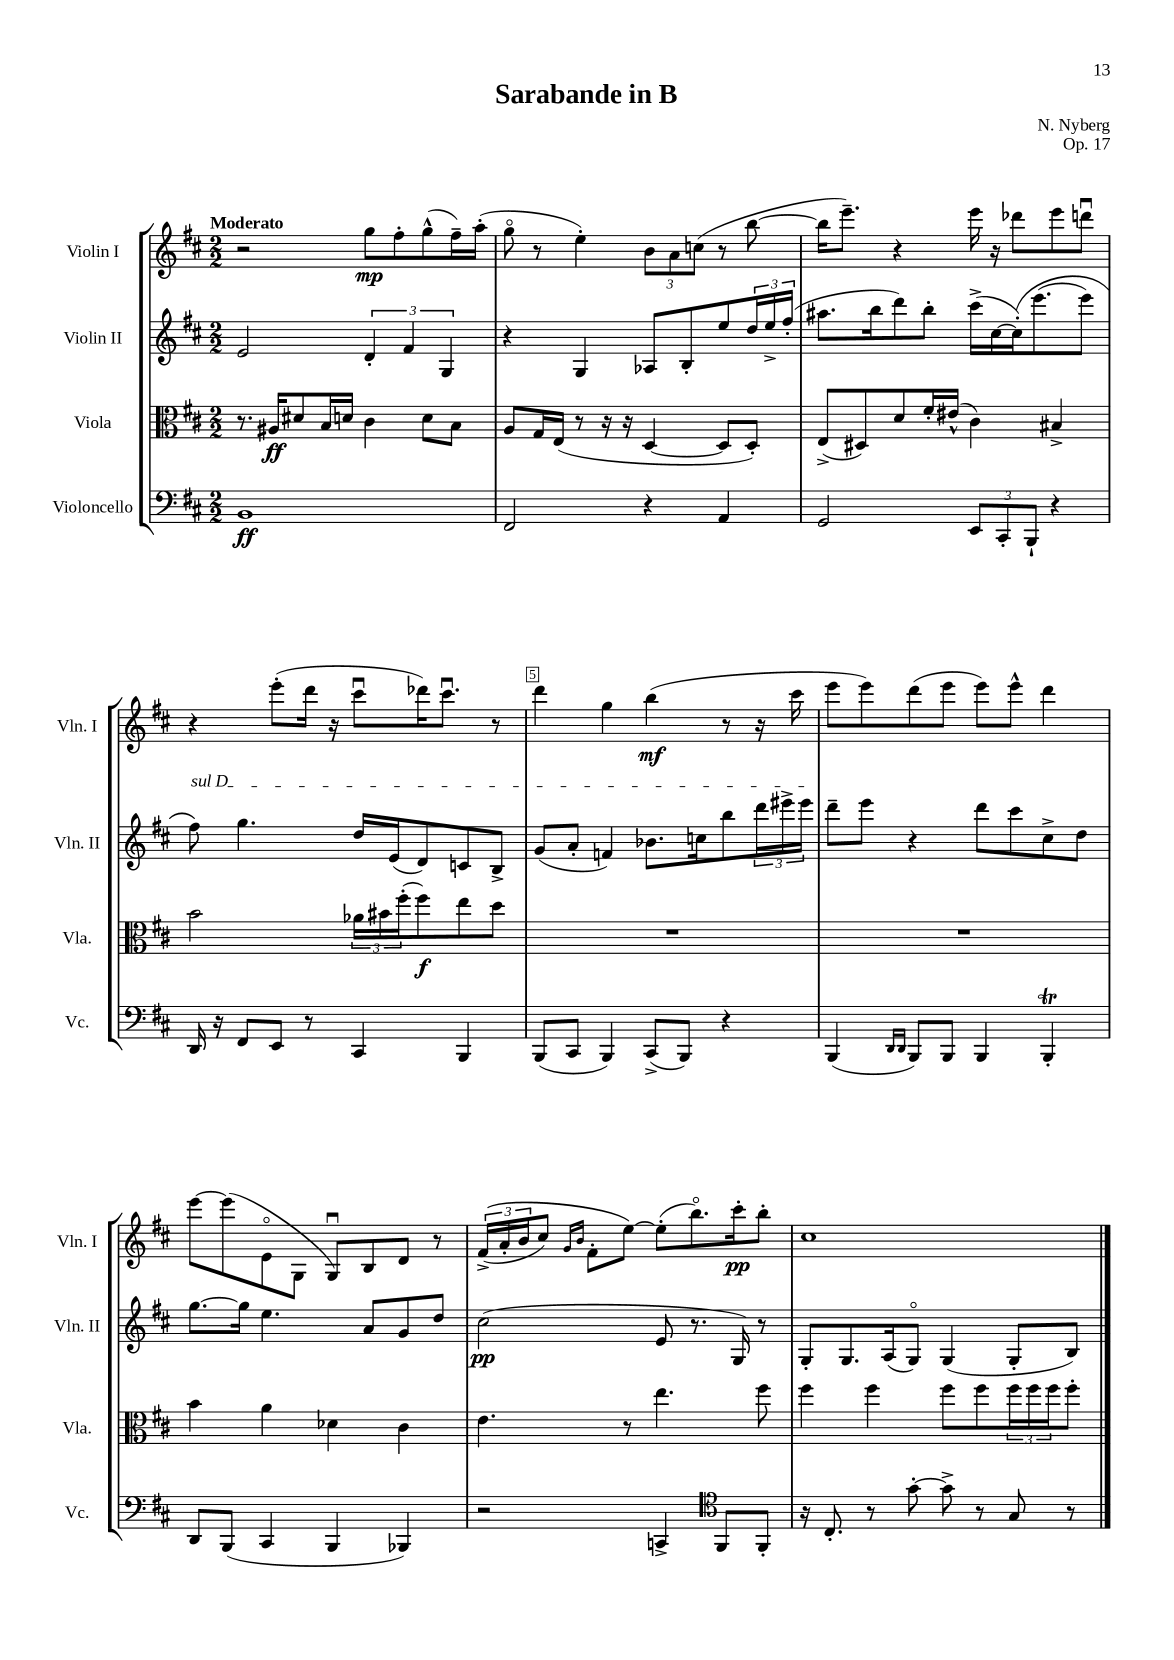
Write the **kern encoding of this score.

**kern	**kern	**kern	**kern
*staff4	*staff3	*staff2	*staff1
*clefF4	*clefC3	*clefG2	*clefG2
*k[f#c#]	*k[f#c#]	*k[f#c#]	*k[f#c#]
*M2/2	*M2/2	*M2/2	*M2/2
1BB	8.r	2e/	2r
.	16A#/LK	.	.
.	8d#/	.	.
.	16B/L	.	.
.	16d/JJ	.	.
.	4c#\	6d'/	8gg\L
.	.	.	8ff#'\
.	.	6f#/	.
.	8d\L	.	(8gg^^\
.	.	6G/	.
.	8B\J	.	16ff#~\L)
.	.	.	(16aa'\JJ
=	=	=	=
2FF#/	8A/L	4r	8ggo\
.	16G/L	.	8r
.	(16E/JJ	.	.
.	8r	4G/	4ee'\)
.	16r	.	.
.	16r	.	.
4r	[4D/	8A-/L	12b\L
.	.	.	12a\
.	.	8B'/	.
.	.	.	(12cc\J
4AA/	8D/]L	8ee/	8r
.	8D'/J)	24dd/L	[8bb\
.	.	24ee^/	.
.	.	(24ff#'/JJ	.
=	=	=	=
2GG/	(8E^/L	8.aa#\L	16bb\]LK
.	.	.	8.eee~\J)
.	8D#/)	.	.
.	.	16bb\k	.
.	8d/	8ddd\)	4r
.	16f#'/L	8bb'\J	.
.	(16e#^^/JJ	.	.
12EE/L	4c#\)	(16ccc#^\LL	16eee\
.	.	[16cc#\	16r
12CC#'/	.	.	.
.	.	&(16cc#'\]J)	8ddd-\L
12BBB`/J	.	.	.
.	.	(8.eee\	.
4r	4B#^/	.	8eee\
.	.	8eee\J)	8dddu\J
=	=	=	=
16DD/	2b\	8ff#\&)	4r
16r	.	.	.
8FF#/L	.	4.gg\	.
8EE/J	.	.	(8eee'\L
8r	.	.	16ddd\Jk
.	.	.	16r
4CC#/	24a-\LL	16dd/LL	8ccc#u\L
.	24b#\	.	.
.	.	(16e/J	.
.	(24ff#'\J	.	.
.	8ff#\)	8d/)	16ddd-\K)
.	.	.	8.ccc#u\J
4BBB/	8ee\	8c/	.
.	8dd\J	8B^/J	8r
=	=	=	=
(8BBB/L	1r	(8g/L	4ddd\
8CC#/J	.	8a'/J	.
4BBB/)	.	4f/)	4gg\
(8CC#^/L	.	8.b-\L	(4bb\
8BBB/J)	.	.	.
.	.	16cc\k	.
4r	.	8bb\	8r
.	.	24ddd\L	16r
.	.	24eee#^\	.
.	.	.	16ccc#\
.	.	24eee#\JJ	.
=	=	=	=
(4BBB/	1r	8ddd~\L	8eee\L
.	.	8eee\J	8eee\)
16qqDD/LL	.	.	.
16qqDD/JJ	.	.	.
8BBB/L)	.	4r	(8ddd\
8BBB/J	.	.	8eee\J
4BBB/	.	8ddd\L	8eee\L)
.	.	8ccc#\	8eee^^\J
4BBB'/	.	8cc#^\	4ddd\
.	.	8dd\J	.
=	=	=	=
8DD/L	4b\	[8.gg\L	[8eee\L
(8BBB/J	.	.	(8eee\]
.	.	16gg\]Jk	.
4CC#/	4a\	4.ee\	8eo\
.	.	.	8G\J
4BBB/	4d-\	.	8Gu/L)
.	.	8a/L	8B/
4BBB-/)	4c#\	8g/	8d/J
.	.	8dd/J	8r
=	=	=	=
2r	4.e\	(2cc#\	&((24f#^/LL
.	.	.	24a'/
.	.	.	24b/J
.	.	.	8cc#/J)
.	.	.	16qqg/LL
.	.	.	16qqb/JJ
.	.	.	8f#'\L
.	8r	.	[8ee\J&)
4CC^/	4.ee\	8e/	(8ee'\]L
.	.	8.r	8.bbo\)
*clefC4	*	*	*
8FF#/L	.	.	.
.	.	16G/)	16ccc#'\k
8FF#'/J	8ff#\	8r	8bb'\J
=	=	=	=
16r	4ff#\	8G'/L	1cc#
8.C#'/	.	.	.
.	.	8.G/	.
8r	4ff#\	.	.
.	.	(16A/k	.
[8g'\	.	8Go/J)	.
8g^\]	8ff#\L	(4G/	.
8r	8ff#\	.	.
8G/	24ff#\L	8G'/L	.
.	24ff#\	.	.
.	24ff#\J	.	.
8r	8ff#'\J	8B/J)	.
==	==	==	==
*-	*-	*-	*-
